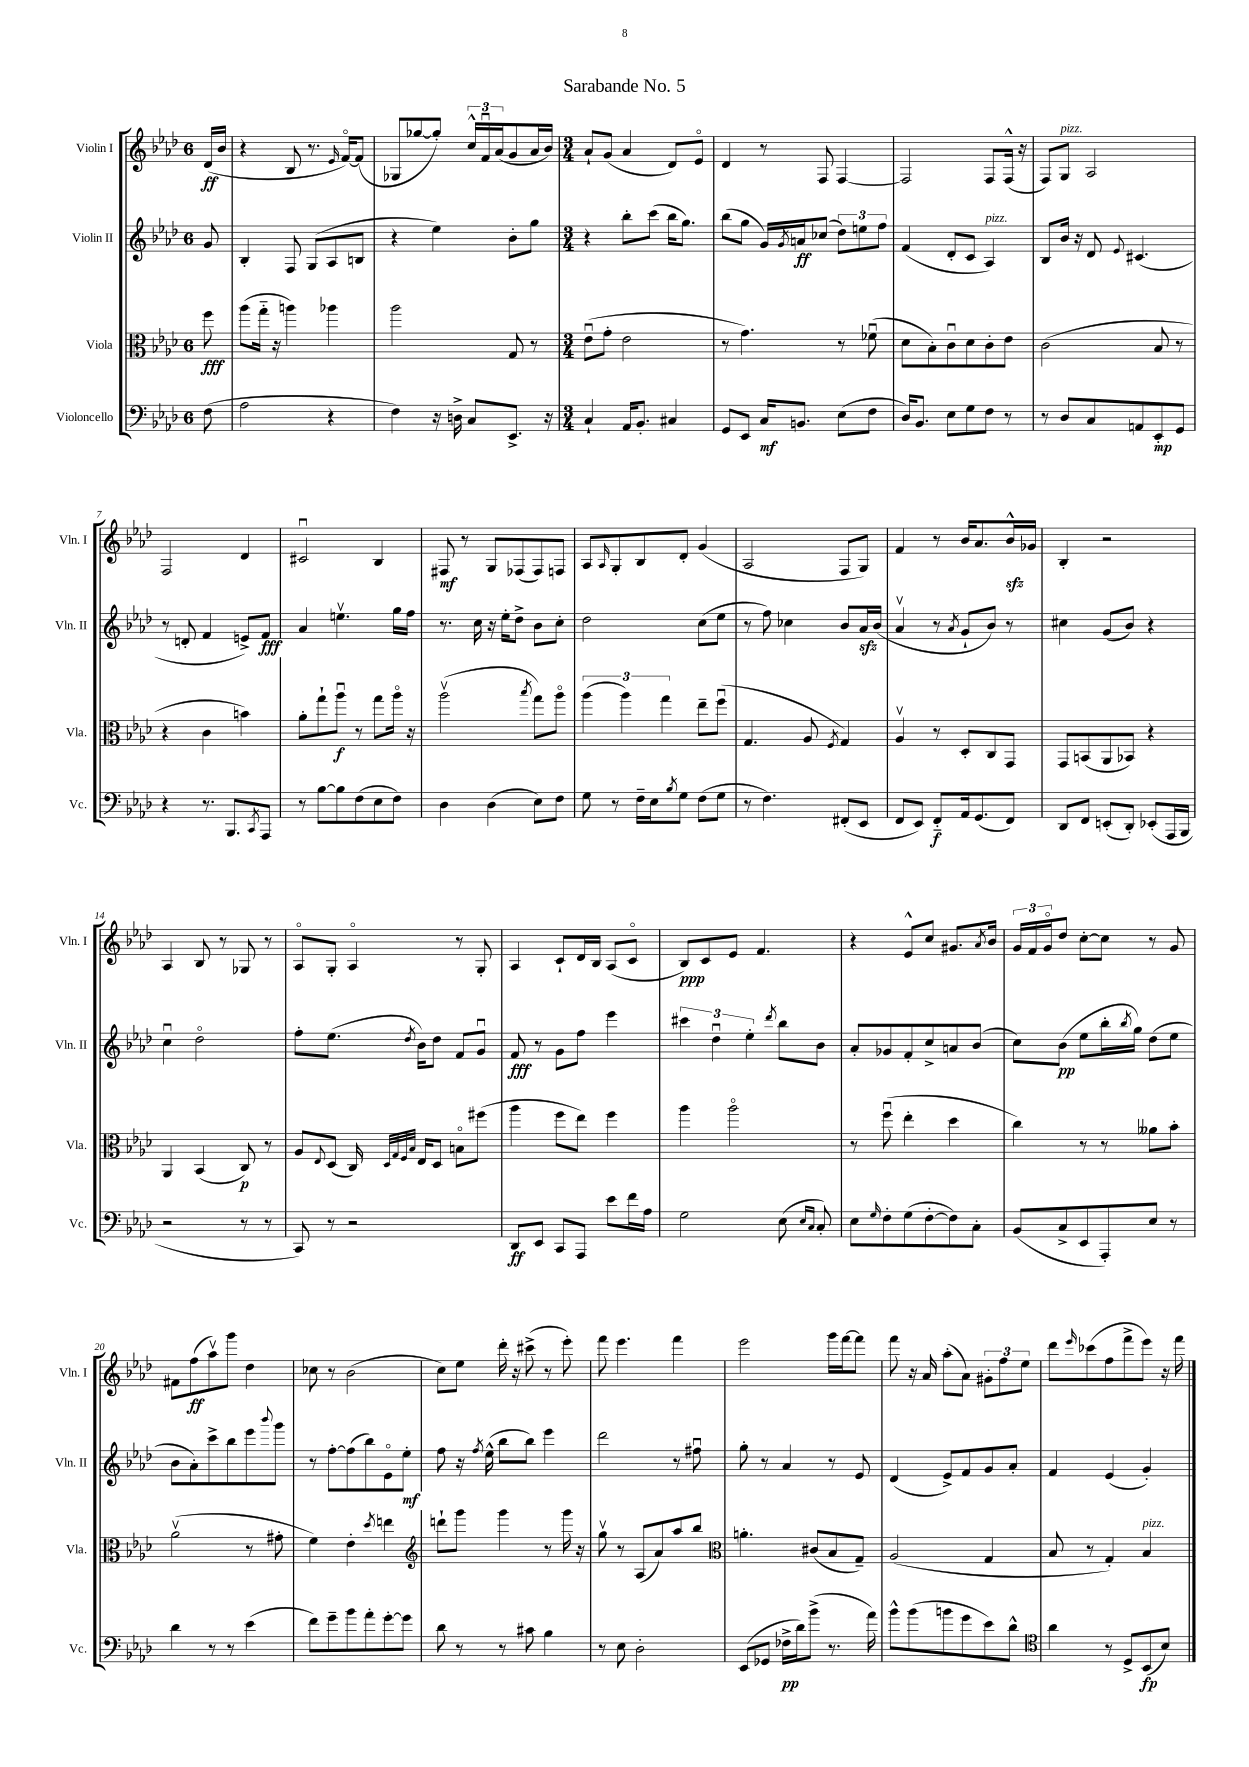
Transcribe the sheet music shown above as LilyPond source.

\header { title = "Sarabande No. 5" }
<<
\new StaffGroup <<
\new Staff = "s0" \with { instrumentName = "Violin I" shortInstrumentName = "Vln. I" } {
    \clef treble \key aes \major \once \override Staff.TimeSignature.style = #'single-digit \time 6/8 \partial 8
    des'16\ff( bes'16 |
    r4 bes8 r8. \grace { ees'16 } f'16~\flageolet) f'8( |
    ges8 ges''8~ ges''8-.) \tuplet 3/2 { c''16-^ f'16\downbow aes'16( } g'8 aes'16 bes'16) |
    \numericTimeSignature \time 3/4 aes'8-! g'8( aes'4 des'8) ees'8\flageolet |
    des'4 r8 f8 f4~ |
    f2 f8 f16-^( r16 |
    f8) g8^\markup { \italic "pizz." } aes2 |
    f2 des'4 |
    cis'2\downbow bes4 |
    fis8\mf r8 g8 fes8( fes8) f8 |
    aes8 \grace { aes16 } g8-. bes8 des'8-. g'4( |
    aes2 f8 g8) |
    f'4 r8 bes'16 aes'8. bes'16-^\sfz ges'16 |
    bes4-. r2 |
    aes4 bes8 r8 ges8 r8 |
    aes8\flageolet g8-. aes4\flageolet r8 g8-. |
    aes4 c'8-! des'16 bes16 aes8( c'8\flageolet |
    bes8\ppp) c'8 ees'8 f'4. |
    r4 ees'8-^ c''8 gis'8. \acciaccatura { aes'8 } bes'16 |
    \tuplet 3/2 { g'16 f'16 g'16\flageolet } des''8 c''8~-. c''8 r8 g'8 |
    fis'8 f''8\ff( aes''8\upbow) g'''8 des''4 |
    ces''8 r8 bes'2( |
    c''8) ees''8 des'''16-. r16 cis'''8->( r8 ees'''8-.) |
    f'''8 ees'''4. f'''4 |
    ees'''2 g'''16 f'''16~ f'''8 |
    f'''8 r16 aes'16 aes''8-.( aes'8) \tuplet 3/2 { gis'8-. f''8 ees''8 } |
    des'''8 \grace { ees'''16 } ces'''8( f''8 f'''8-> ees'''8) r16 f'''16 \bar "|." |
}
\new Staff = "s1" \with { instrumentName = "Violin II" shortInstrumentName = "Vln. II" } {
    \clef treble \key aes \major \once \override Staff.TimeSignature.style = #'single-digit \time 6/8 \partial 8
    g'8 |
    bes4-. f8 g8( aes8 b8 |
    r4 ees''4) bes'8-. g''8 |
    \numericTimeSignature \time 3/4 r4 bes''8-. c'''8( bes''16 g''8.) |
    bes''8( g''8 g'16) \acciaccatura { g'8 } a'16\ff ces''8( \tuplet 3/2 { des''8) e''8 f''8 } |
    f'4( des'8-. c'8 aes4^\markup { \italic "pizz." }) |
    bes8 bes'16 r16 des'8 \appoggiatura { ees'8 } cis'4.( |
    r8 d'8-. f'4 e'8->) f'8\fff |
    aes'4 e''4.\upbow g''16 f''16 |
    r8. c''16 r16 ees''16-. des''8-> bes'8 c''8-. |
    des''2 c''8( ees''8 |
    r8 f''8) ces''4 bes'8 aes'16\sfz bes'16( |
    aes'4\upbow r8 \acciaccatura { aes'8 } g'8-! bes'8) r8 |
    cis''4 g'8( bes'8) r4 |
    c''4\downbow des''2\flageolet |
    f''8-. ees''8.( \acciaccatura { des''8 } bes'16) des''8 f'8 g'8\downbow |
    f'8\fff r8 g'8 f''8 ees'''4 |
    \tuplet 3/2 { cis'''4 des''4\downbow ees''4-. } \acciaccatura { des'''8 } bes''8 bes'8 |
    aes'8-. ges'8 f'8-. c''8-> a'8 bes'8( |
    c''8) bes'8\pp( ees''8 bes''16-. \acciaccatura { bes''8 } g''16) des''8( ees''8 |
    bes'8 aes'8-.) c'''8-> bes''8 ees'''8 \appoggiatura { bes'''8 } g'''8 |
    r8 f''8~-. f''8( bes''8) ees'8\flageolet ees''8-.\mf |
    f''8 r16 \acciaccatura { f''8 } ees''16-^( bes''8 bes''8) ees'''4 |
    des'''2 r8 fis''8\downbow |
    g''8-. r8 aes'4 r8 ees'8 |
    des'4( ees'8->) f'8 g'8 aes'8-. |
    f'4 ees'4( g'4-.) \bar "|." |
}
\new Staff = "s2" \with { instrumentName = "Viola" shortInstrumentName = "Vla." } {
    \clef alto \key aes \major \once \override Staff.TimeSignature.style = #'single-digit \time 6/8 \partial 8
    f''8\fff |
    aes''8( g''16-_ r16 a''4) aes''4 |
    aes''2 g8 r8 |
    \numericTimeSignature \time 3/4 ees'8\downbow( g'8-. ees'2 |
    r8 g'4.) r8 fes'8\downbow( |
    des'8 bes8-.) c'8\downbow des'8 c'8-. ees'8 |
    c'2( bes8 r8 |
    r4 c'4 b'4) |
    aes'8-. g''8-! aes''8\downbow\f r8 g''8 aes''16\flageolet r16 |
    aes''2\upbow( \acciaccatura { bes''8 } g''8) aes''8\flageolet |
    \tuplet 3/2 { aes''4( aes''4) g''4 } ees''8-- f''8\downbow( |
    g4. aes8 \acciaccatura { f8 } g4) |
    aes4\upbow r8 des8-. c8 g,8 |
    g,8 b,8( aes,8 bes,8) r4 |
    aes,4 bes,4( c8\p) r8 |
    aes8 \appoggiatura { ees8 } des8( c16) \grace { des32 g32 f32 bes32 } ees16 des8 b8\flageolet fis''8( |
    aes''4 f''8 ees''8) f''4 |
    aes''4 aes''2\flageolet |
    r8 f''8\downbow( ees''4-. des''4 |
    c''4) r8 r8 aeses'8 bes'8-. |
    aes'2\upbow( r8 gis'8-. |
    f'4) ees'4-. \acciaccatura { des''8 } e''4 |
    \clef treble d'''8-! g'''8 g'''4 r8 g'''16 r16 |
    g''8\upbow r8 aes8( aes'8) aes''8 bes''8 |
    \clef alto a'4.-. cis'8( bes8 g8--) |
    aes2( g4 |
    bes8 r8 g4-.) bes4^\markup { \italic "pizz." } \bar "|." |
}
\new Staff = "s3" \with { instrumentName = "Violoncello" shortInstrumentName = "Vc." } {
    \clef bass \key aes \major \once \override Staff.TimeSignature.style = #'single-digit \time 6/8 \partial 8
    f8( |
    aes2 r4 |
    f4) r16 d16-> c8 ees,8.-> r16 |
    \numericTimeSignature \time 3/4 c4-! aes,16 bes,8.-. cis4 |
    g,8 ees,8 c16\mf b,8. ees8( f8 |
    des16) bes,8. ees8 g8 f8 r8 |
    r8 des8 c8 a,8 ees,8-.\mp g,8 |
    r4 r8. bes,,8. \acciaccatura { c,8 } aes,,8 |
    r8 bes8~ bes8 f8( ees8 f8) |
    des4 des4( ees8) f8 |
    g8 r8 f16-- ees16 \acciaccatura { bes8 } g8 f8( g8 |
    r8 f4.) fis,8-.( ees,8 |
    f,8 ees,8) f,8-_\f aes,16 g,8.( f,8) |
    des,8 f,8 e,8-.( des,8-.) ees,8-.( aes,,16 bes,,16 |
    r2 r8 r8 |
    c,8) r8 r2 |
    des,8\ff ees,8 c,8 aes,,8 ees'8 f'16 aes16 |
    g2 ees8( \grace { ees16 c16 } c8-.) |
    ees8 \grace { g16 } f8-. g8( f8~-. f8) c8-. |
    bes,8( c8-> ees,8 aes,,8-.) ees8 r8 |
    des'4 r8 r8 ees'4( |
    f'8) g'8-- bes'8 aes'8-. g'8~-. g'8 |
    des'8 r8 r8 cis'8 bes4 |
    r8 ees8 des2-. |
    ees,8( ges,8 fes16->\pp des'16) bes'8->( r8. aes'16) |
    bes'8-^ bes'8( b'8 g'8 ees'8) des'8-^ |
    \clef tenor aes'4 r8 des8-> bes,8\fp( bes8) \bar "|." |
}
>>
>>
